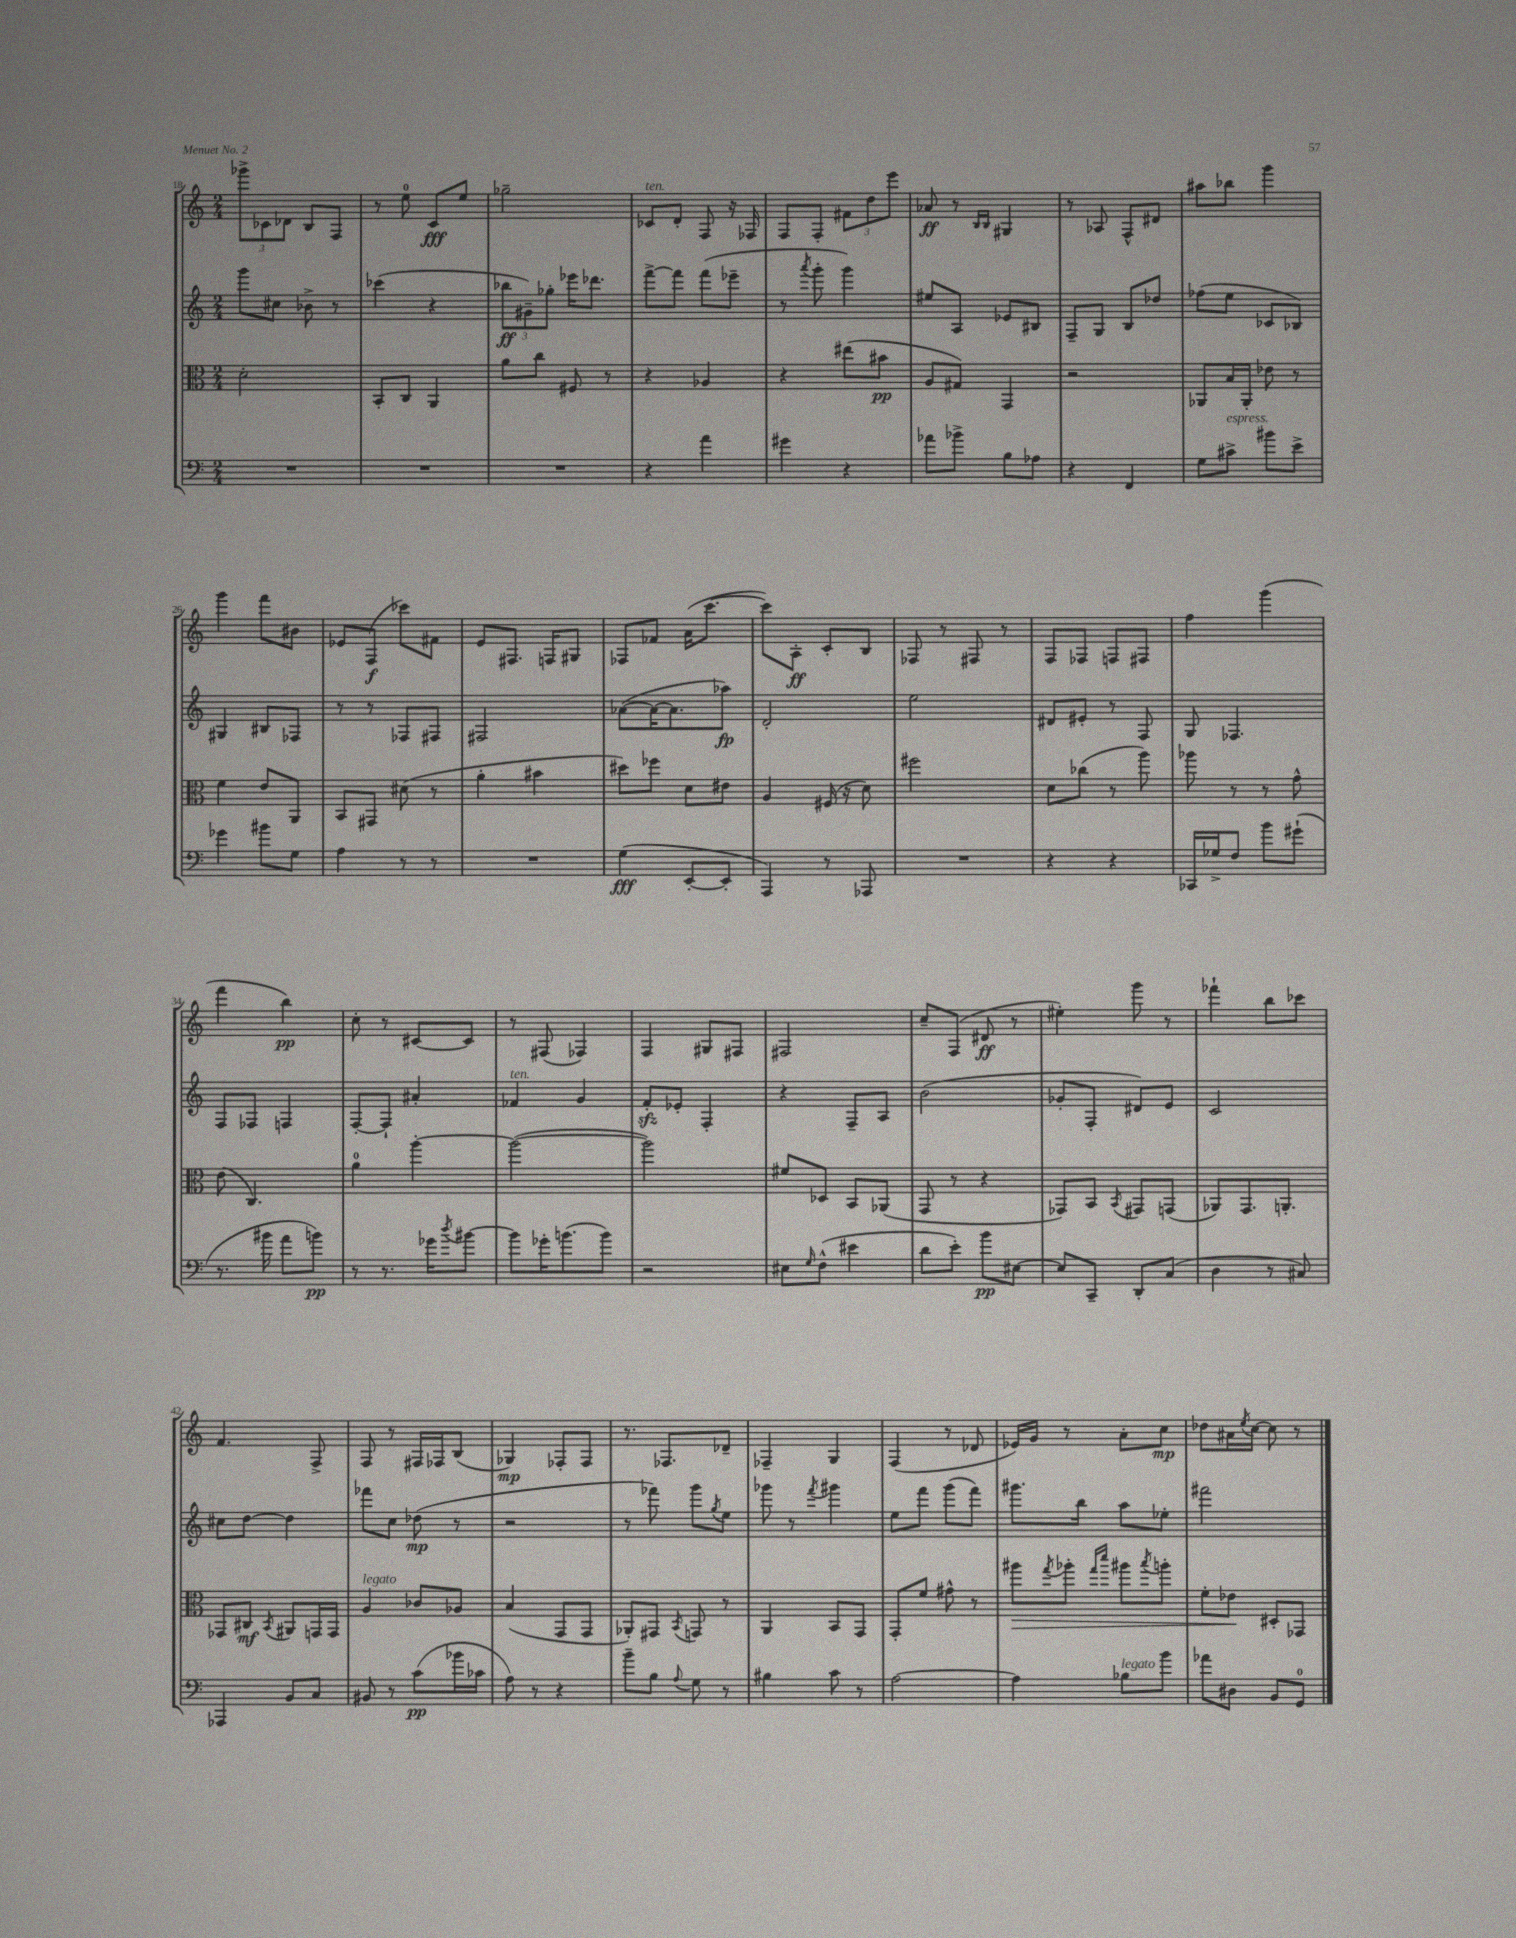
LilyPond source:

<<
\new StaffGroup <<
\new Staff = "s0" {
    \clef treble \key c \major \numericTimeSignature \time 2/4
    \tuplet 3/2 { ges'''8-> ces'8 des'8 } b8 f8 |
    r8 e''8-0 c'8\fff e''8 |
    ges''2-- |
    ces'8^\markup { \italic "ten." } d'8-. f8 r16 fes16 |
    f8 f8-. \tuplet 3/2 { fis'8 d''8 e'''8 } |
    aes'8\ff r8 \grace { b16 b16 } gis4 |
    r8 aes8 f8-^ dis'8 |
    ais''8 bes''8 g'''4 |
    g'''4 f'''8 bis'8 |
    ees'8 f8\f( ces'''8) fis'8 |
    e'8 fis8. f16 gis8 |
    fes8 fes'8 a'16( c'''8.~ |
    c'''8) a8-.\ff c'8-. b8 |
    fes8 r8 fis8 r8 |
    f8 fes8 f8 fis8 |
    f''4 g'''4( |
    f'''4 b''4\pp) |
    c''8-. r8 cis'8~ cis'8 |
    r8 fis8( fes4) |
    f4 gis8 fis8 |
    fis2 |
    c''8-- f8( dis'8\ff r8 |
    eis''4-.) g'''8 r8 |
    fes'''4-! b''8 ces'''8 |
    f'4. f8-> |
    f8 r8 fis16 fes16 b8( |
    ges4\mp) fes8-. fes8 |
    r8. fes8. des'8-- |
    fes4-- g4 |
    f4( r8 des'8 |
    ees'16) g'16 r8 a'8-. c''8\mp |
    des''8 ais'16 \acciaccatura { e''8 } c''16~ c''8 r8 \bar "|." |
}
\new Staff = "s1" {
    \clef treble \key c \major \numericTimeSignature \time 2/4
    g'''8 cis''8 bes'8-> r8 |
    ces'''4( r4 |
    \tuplet 3/2 { bes''8\ff gis'8--) ges''8-. } ees'''16 des'''8. |
    f'''8~-> f'''8 f'''8( ees'''8-- |
    r8 \acciaccatura { a'''8 } g'''8-. g'''4) |
    eis''8 a8 ees'8 bis8 |
    f8-- g8 b8 des''8 |
    fes''8( e''8 ces'8 bes8) |
    gis4 bis8 fes8 |
    r8 r8 fes8 fis8 |
    fis2 |
    aes'8~( aes'16~ aes'8. aes''8\fp) |
    d'2-. |
    e''2 |
    dis'8 eis'8-. r8 f8 |
    g8 fes4. |
    f8 fes8 f4 |
    f8~-. f8-! ais'4-. |
    fes'4^\markup { \italic "ten." } g'4 |
    f'8-.\sfz ees'8-. f4-. |
    r4 f8-- a8 |
    b'2( |
    ges'8-. f8-. dis'8) e'8 |
    c'2 |
    cis''8 d''8~ d''4 |
    fes'''8 c''8 des''8\mp( r8 |
    r2 |
    r8 fes'''8) g'''8 \acciaccatura { g''8 } e''8 |
    ges'''8 r8 \acciaccatura { f'''8 } gis'''4 |
    e''8 f'''8 g'''8( f'''8) |
    gis'''8. b''16 a''8 ees''8-. |
    fis'''2 \bar "|." |
}
\new Staff = "s2" {
    \clef alto \key c \major \numericTimeSignature \time 2/4
    d'2-. |
    b,8-. c8 a,4 |
    a'8 c''8 fis8 r8 |
    r4 aes4 |
    r4 eis''8( bis'8\pp |
    a8 gis8) g,4 |
    r2 |
    aes,8 b16 aes,16-. ees'8 r8 |
    f'4 e'8 a,8 |
    b,8 gis,8 dis'8( r8 |
    a'4-. bis'4 |
    dis''8) fes''8 d'8 eis'8 |
    a4 fis16( r16 d'8) |
    fis''2 |
    d'8 ces''8( r8 a''8) |
    aes''8 r8 r8 g'8-^ |
    e'8( c4.) |
    a'4-0 a''4~-. |
    a''2~( |
    a''2) |
    fis'8 des8 b,8 aes,8( |
    g,8 r8 r4 |
    ges,8) b,8 \acciaccatura { b,8 } gis,8 g,8( |
    aes,8) g,8. a,8.-. |
    ges,8 cis8\mf \acciaccatura { b,8 } ais,8 g,16 g,16 |
    a4^\markup { \italic "legato" } ces'8 aes8 |
    b4( g,8 g,8 |
    aes,8-.) gis,8 \acciaccatura { b,8 } g,8 r8 |
    a,4 b,8 g,8 |
    g,8-. f'8 gis'8-^ r8 |
    ais''8\> \acciaccatura { g''8 } aes''8-. \grace { g''16 d'''16 } ais''8 \acciaccatura { b''8 } a''8-. |
    f'8-. ees'8\! dis8-. ges,8 \bar "|." |
}
\new Staff = "s3" {
    \clef bass \key c \major \numericTimeSignature \time 2/4
    R2 |
    R2 |
    R2 |
    r4 a'4 |
    gis'4 r4 |
    aes'8 bes'8-> b8 aes8 |
    r4 f,4 |
    g8 cis'8->^\markup { \italic "espress." } bis'8 e'8-> |
    ges'4 bis'8 g8 |
    a4 r8 r8 |
    R2 |
    g4\fff( e,8~-. e,8-. |
    a,,4) r8 aes,,8 |
    R2 |
    r4 r4 |
    ces,16 ges16-> f8 b'8 gis'8-!( |
    r8. bis'16 a'8 b'8\pp) |
    r8 r8. ges'16 \acciaccatura { d''8 } bis'8~ |
    bis'8 ges'16-. b'8.( b'8) |
    r2 |
    eis8 \grace { g16 } f8-^( eis'4 |
    d'8 e'8-.) b'8\pp eis8~ |
    eis8 c,8-- d,8-. c8( |
    d4 r8 cis8) |
    aes,,4 b,8 c8 |
    bis,8 r8 c'8\pp( bes'16 ces'16 |
    a8) r8 r4 |
    b'8-- b8 \appoggiatura { a8 } g8 r8 |
    bis4 c'8 r8 |
    a2~ |
    a4 bes8^\markup { \italic "legato" } b'8 |
    aes'8 dis8 b,8 g,8-0 \bar "|." |
}
>>
>>
\layout { \context { \Score currentBarNumber = #18 } }
